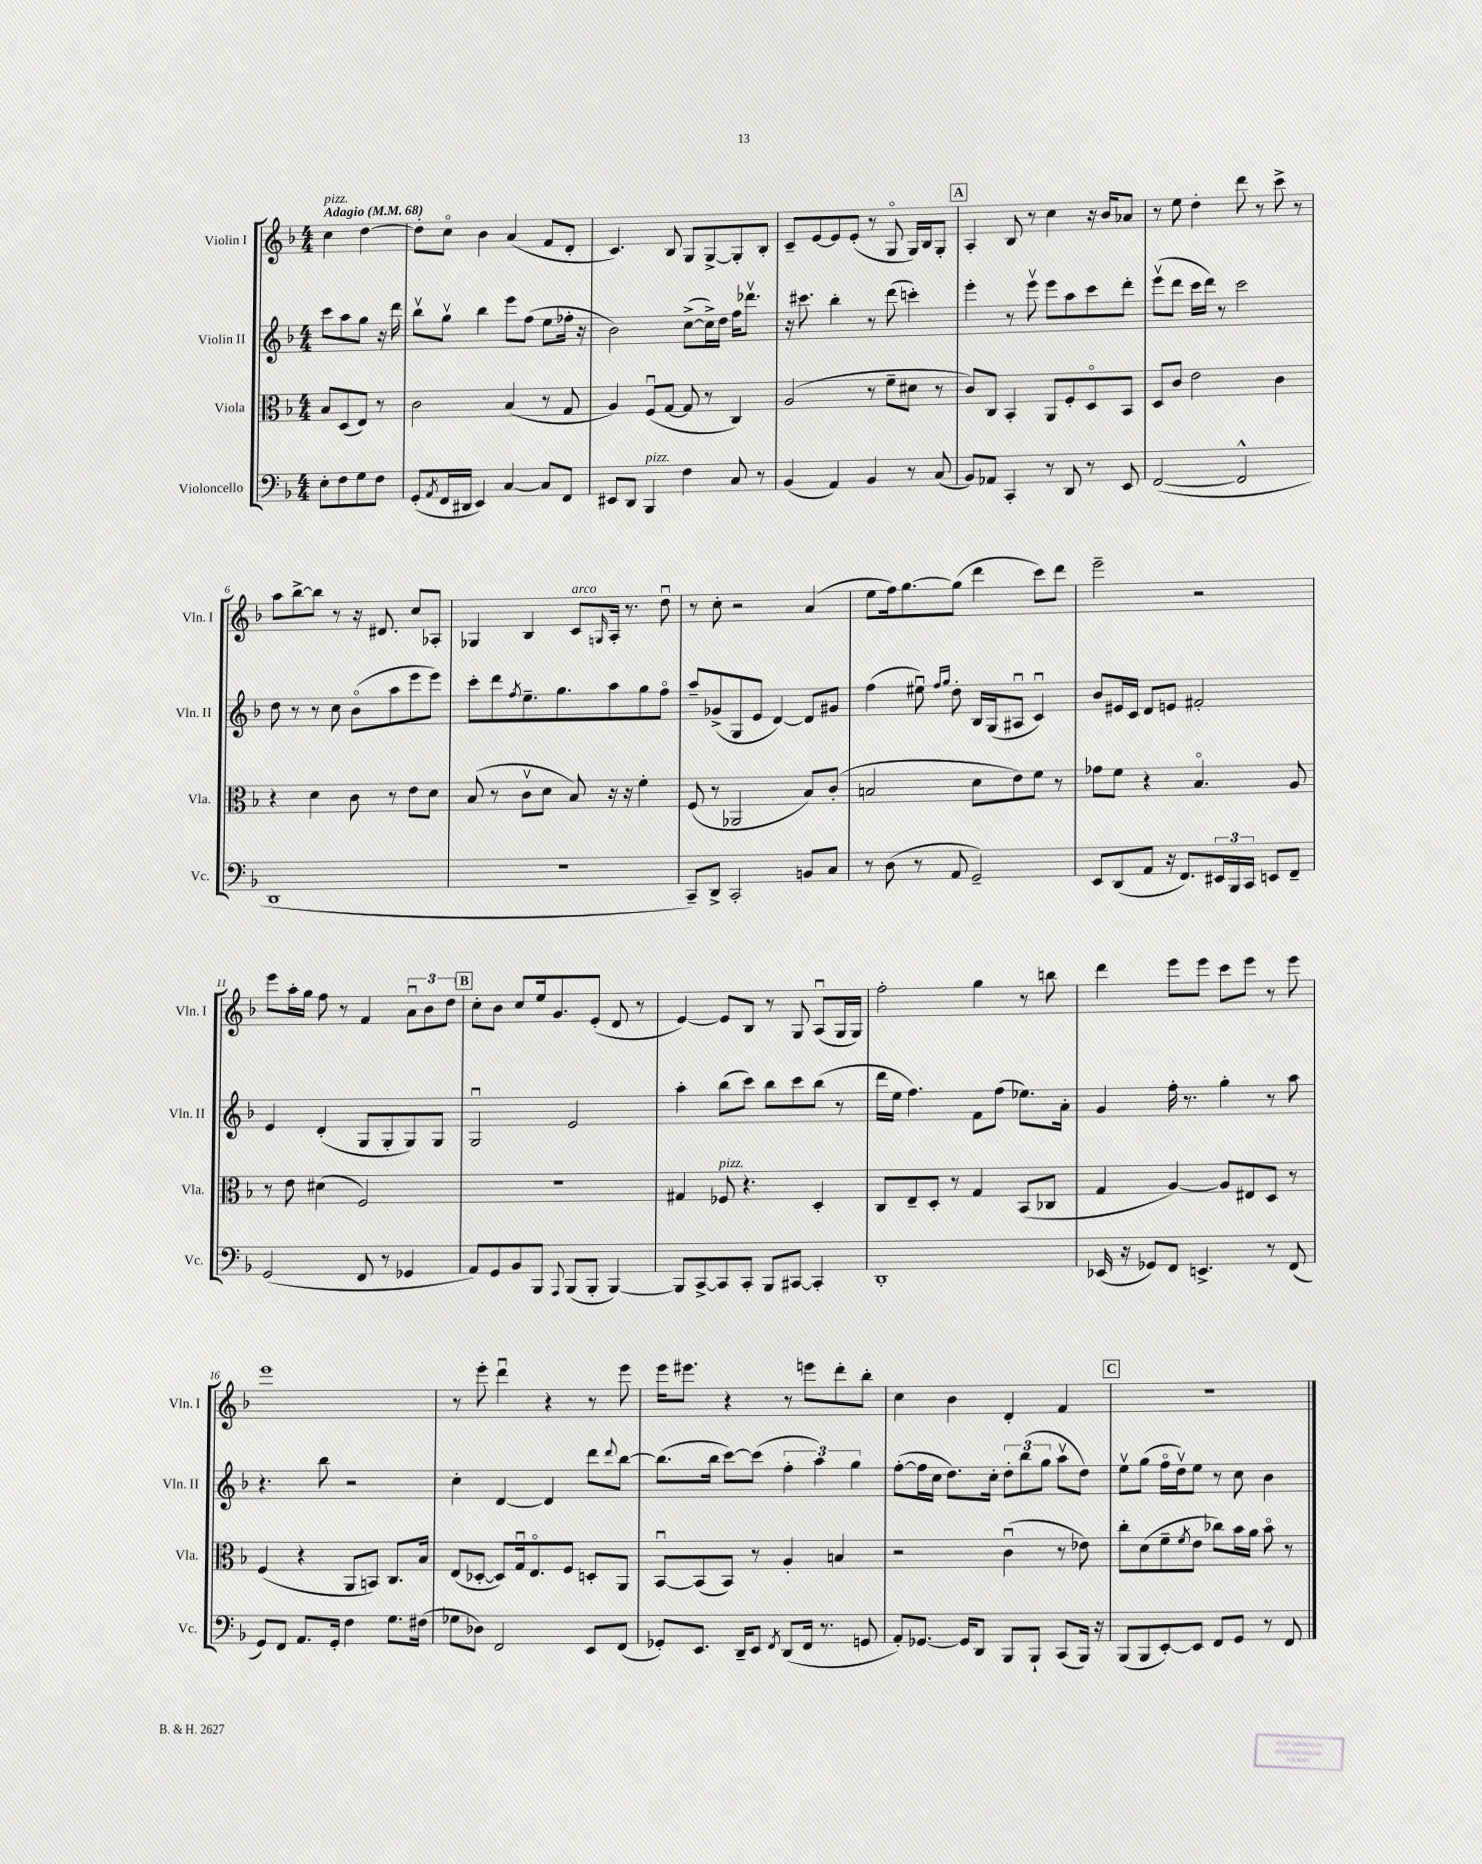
<<
\new StaffGroup <<
\new Staff = "s0" \with { instrumentName = "Violin I" shortInstrumentName = "Vln. I" } {
    \clef treble \key f \major \numericTimeSignature \time 4/4 \partial 2 \tempo "Adagio" 4 = 68
    c''4^\markup { \italic "pizz." } d''4~ |
    d''8-. c''8\flageolet bes'4 a'4( f'8 d'8-. |
    c'4.) bes8 g8 g8~-> g8-. bes8-. |
    c'8-- e'8~ e'8 e'8-.( r8 g8\flageolet g16) bes16 g8-. |
    \mark \markup { \box "A" } a4-. bes8 r8 c''4 r16 bes'16 aes'8 |
    r8 e''8 d''4-. d'''8 r8 c'''8-> r8 |
    a''8 bes''8~-> bes''8 r8 r16 dis'8. c''8 aes8-. |
    ges4 bes4 c'8^\markup { \italic "arco" } \grace { g16 } a16-. r8. d''8\downbow |
    r8 c''8-. r2 a'4( |
    e''8 f''16) g''8.~ g''8( d'''4 c'''8) d'''8 |
    e'''2-- r2 |
    e'''8 a''16-. g''16 f''8 r8 f'4 \tuplet 3/2 { a'8\downbow bes'8 d''8 } |
    \mark \markup { \box "B" } c''8-. bes'8 c''8 e''16 g'8. e'8-.( d'8 r8 |
    e'4~) e'8 bes8 r8 g8 a8\downbow( g16 g16) |
    f''2-. g''4 r8 b''8 |
    d'''4 e'''8 e'''8 c'''8 e'''8 r8 e'''8 |
    e'''1 |
    r8 e'''8-. d'''4\downbow r4 r8 e'''8 |
    e'''16 eis'''8. r4 r8 e'''8 d'''8-. bes''8-. |
    c''4 bes'4 d'4-. f'4 |
    \mark \markup { \box "C" } R1 \bar "|." |
}
\new Staff = "s1" \with { instrumentName = "Violin II" shortInstrumentName = "Vln. II" } {
    \clef treble \key f \major \numericTimeSignature \time 4/4 \partial 2
    c'''8 a''8 g''8 r16 d'''16 |
    bes''8\upbow g''8\upbow bes''4 e'''8 f''8( e''8 fes''16-. r16 |
    bes'2) c''8~->( c''16->) d''16 f''16 des'''8.\upbow |
    r16 cis'''8. bes''4-. r8 d'''8( c'''4-.) |
    \mark \markup { \box "A" } e'''4-. r8 e'''8\upbow e'''8 a''8 c'''8 d'''8-. |
    e'''8\upbow( d'''8 c'''16 d'''16) r8 c'''2 |
    d''8 r8 r8 c''8 bes'8\flageolet( a''8 e'''8 e'''8) |
    c'''8-. d'''8 \acciaccatura { f''8 } e''8.-- g''8. a''8 g''8 f''8\flageolet |
    a''8-- ges'8->( g8 e'8 d'4~) d'8 gis'8 |
    f''4( eis''8\downbow) \grace { f''16 g''16 } d''8-. bes16 g16( ais8\downbow c'4\downbow) |
    bes'8 eis'16 c'16 d'8 e'8 fis'2-. |
    e'4 d'4-.( g8 g8-. g8) g8 |
    \mark \markup { \box "B" } g2\downbow e'2 |
    a''4-. bes''8( c'''8) bes''8 c'''8 bes''8( r8 |
    d'''16 e''16 f''4.) f'8 f''8( ees''8.) a'16-. |
    g'4 f''16-. r8. g''4-. r8 a''8 |
    r4. bes''8 r2 |
    c''4-. d'4~ d'4 d'''8 \appoggiatura { d'''8 } bes''8~ |
    bes''8.( bes''16 c'''8~) c'''8( \tuplet 3/2 { f''4-. a''4) g''4 } |
    f''8~-.( f''16 c''16 d''8.) c''16-. \tuplet 3/2 { d''8-. bes''8( g''8 } a''8\upbow d''8) |
    \mark \markup { \box "C" } e''8\upbow g''8( f''16\flageolet d''16\upbow) e''8 r8 c''8 bes'4 \bar "|." |
}
\new Staff = "s2" \with { instrumentName = "Viola" shortInstrumentName = "Vla." } {
    \clef alto \key f \major \numericTimeSignature \time 4/4 \partial 2
    bes8 d8( e8) r8 |
    c'2 bes4( r8 g8 |
    a4) f8\downbow( g8~ g8 r8 c4) |
    a2( r8 f'8-- dis'8 r8 |
    \mark \markup { \box "A" } c'8) c8 bes,4-. a,8 f8-. d8\flageolet bes,8 |
    d8 c'8 e'2 c'4 |
    r4 d'4 c'8 r8 e'8 d'8 |
    bes8( r8 c'8\upbow d'8 bes8) r16 r16 f'4-. |
    f8( r8 aes,2 bes8) c'8-.( |
    b2 d'8 e'8) f'8 r8 |
    ges'8 f'8 r4 bes4.\flageolet a8 |
    r8 e'8 dis'4( f2) |
    \mark \markup { \box "B" } R1 |
    gis4 fes8^\markup { \italic "pizz." } r4. d4-. |
    c8 e8-- d8-. r8 g4 bes,8( ces8 |
    g4 a4~) a8 eis8 d8 r8 |
    f4( r4 a,8 b,8) c8. bes16 |
    e8( des8~-. des8) g16\downbow e8.\flageolet f8 d8-. a,8 |
    bes,8~\downbow bes,8( bes,8) r8 a4-. b4 |
    r2 c'4\downbow( r8 ees'8) |
    \mark \markup { \box "C" } c''8-. d'8( f'8-- \acciaccatura { f'8 } e'8 ces''8) bes'16 a'16 bes'8\flageolet r8 \bar "|." |
}
\new Staff = "s3" \with { instrumentName = "Violoncello" shortInstrumentName = "Vc." } {
    \clef bass \key f \major \numericTimeSignature \time 4/4 \partial 2
    e8-. f8 g8 f8 |
    g,8-.( \acciaccatura { a,8 } f,16 dis,16 e,4) c4~ c8 f,8 |
    eis,8 d,8 bes,,4^\markup { \italic "pizz." } f4 c8 r8 |
    bes,4( a,4) bes,4 r8 c8( |
    \mark \markup { \box "A" } bes,8) aes,8 c,4-. r8 d,8 r8 e,8 |
    f,2~( f,2-^ |
    d,1 |
    R1 |
    c,8--) d,8-> c,2-. b,8 c8 |
    r8 d8( r8 a,8 g,2--) |
    e,8 d,8( a,8 r16 f,8.) \tuplet 3/2 { eis,16 bes,,16 c,16 } e,8 f,8-- |
    g,2( f,8 r8 ges,4 |
    \mark \markup { \box "B" } a,8) g,8 bes,8 bes,,8 \appoggiatura { a,,8 } bes,,8( bes,,8-. bes,,4~) |
    bes,,8 c,8~-> c,8 c,8-. bes,,8 cis,8~ cis,4-. |
    d,1-. |
    ees,16( r16 ges,8) f,8 e,4.-> r8 f,8( |
    g,8) f,8 a,8. g,16-. f4 g8. fis16( |
    ges8 des8) f,2 e,8 f,8( |
    ges,8-.) e,8. d,16-- e,8 \acciaccatura { f,8 } d,8( f,16 r8. g,8 |
    a,8-.) ges,8.~ ges,16 d,8 bes,,8 bes,,8-! c,8( bes,,16) r16 |
    \mark \markup { \box "C" } bes,,8( bes,,8 e,8~-.) e,8 f,8 g,8 r8 f,8 \bar "|." |
}
>>
>>
